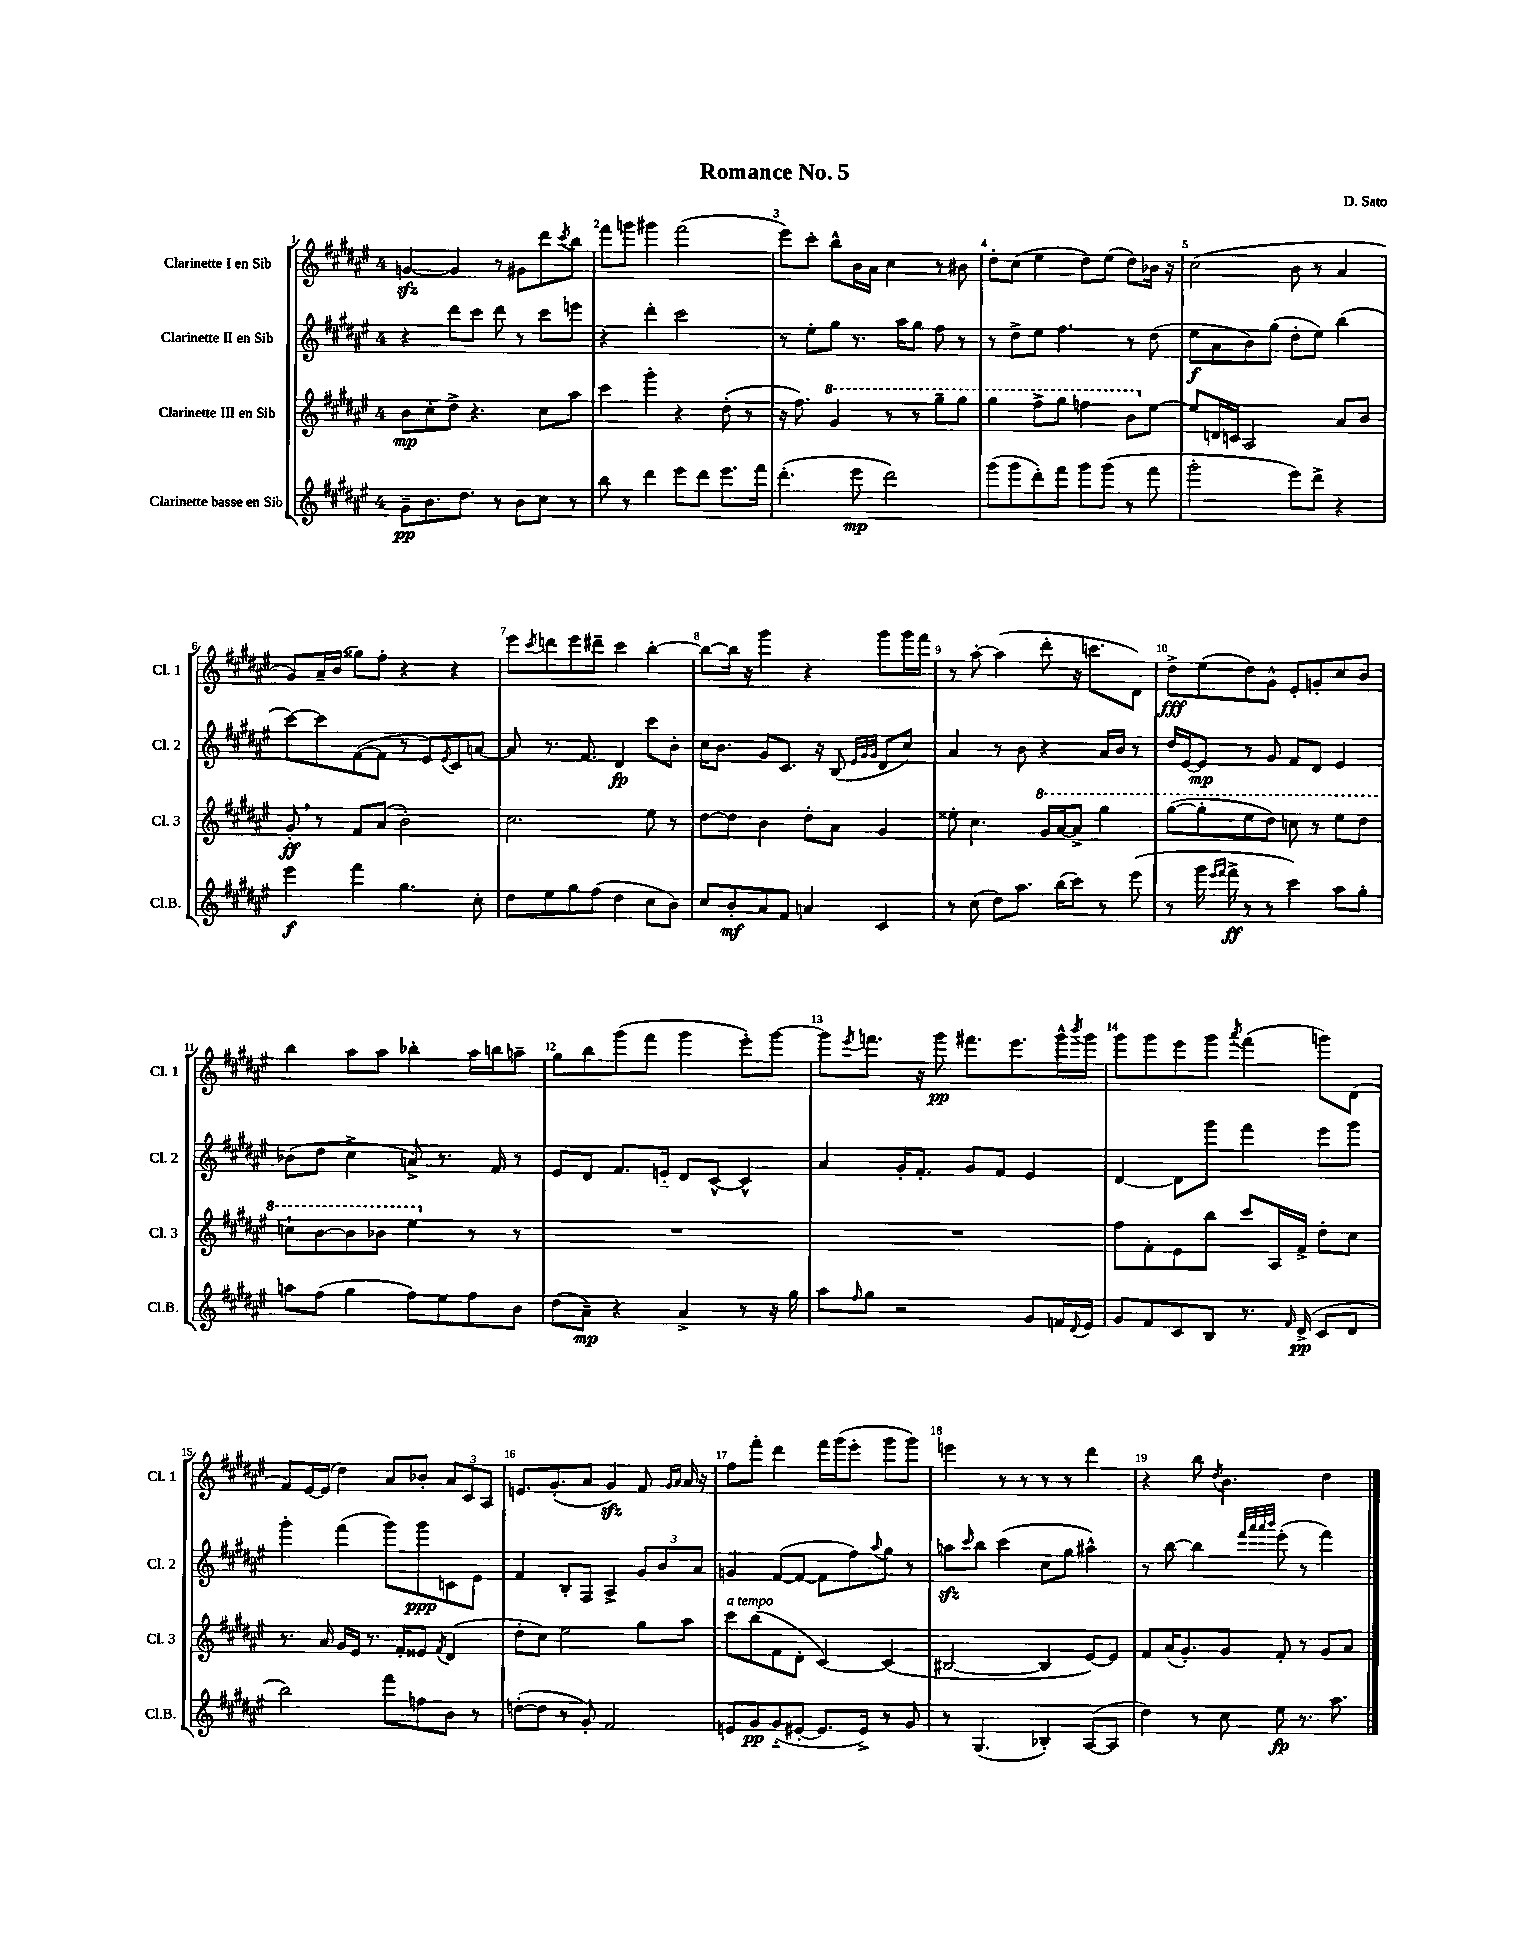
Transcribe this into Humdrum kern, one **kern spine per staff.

**kern	**kern	**kern	**kern
*staff4	*staff3	*staff2	*staff1
*clefG2	*clefG2	*clefG2	*clefG2
*k[f#c#g#d#a#e#]	*k[f#c#g#d#a#e#]	*k[f#c#g#d#a#e#]	*k[f#c#g#d#a#e#]
*M4/4	*M4/4	*M4/4	*M4/4
8g#~\L	8b\L	4r	[4g/
8.b\	8cc#'\	.	.
.	8dd#^\J	8ddd#\L	4g/]
8.dd#\J	.	.	.
.	4.r	8ccc#\J	.
8r	.	8ddd#\	8r
8b\L	.	8r	8g#\L
8cc#\J	8cc#\L	8ccc#\L	8ddd#\
.	.	.	8qccc#/
8r	8aa#\J	8eee\J	8bb\J
=	=	=	=
8bb\	4ccc#\	4r	8fff#\L
8r	.	.	8ggg\J
4ddd#\	4ggg#'\	4ddd#'\	4ggg#\
8eee#\L	4r	2ccc#\	(2fff#\
8ddd#\J	.	.	.
8.eee#\L	(8dd#'\	.	.
.	8r	.	.
16fff#\Jk	.	.	.
=	=	=	=
(4.ddd#'\	16r	8r	8eee#\L)
.	8.ff#\)	.	.
.	.	8ee#'\L	8ccc#'\J
.	4gg#/	8gg#\J	8bb^^\L
8eee#\	.	8.r	16b\L
.	.	.	16a#\JJ
2ddd#\)	8r	.	4cc#\
.	.	16aa#\LK	.
.	8r	8gg#\J	.
.	8ggg#~\L	8ff#\	8r
.	8ggg#\J	8r	8b#\
=	=	=	=
(8ggg#\L	4ggg#\	8r	8dd#'\L
8ggg#\	.	8dd#^\L	(8cc#\J
8ddd#'\)	8fff#^\L	8ee#\J	4ee#\
8fff#\J	8ggg#\J	4.ff#\	.
8ggg#\L	4fff\	.	8dd#\L)
(8ggg#\J	.	.	(8ee#\J
8r	8bb\L	8r	8dd#\L)
8fff#\	[8ee#\J	(8dd#\	16b-\Jk
.	.	.	16r
=	=	=	=
2ggg#'\	8ee#/]L	8ee#\L	(2cc#\
.	16d/L	8a#\	.
.	16c/JJ	.	.
.	2A#/	8b\)	.
.	.	(8gg#\J	.
8eee#\L)	.	8dd#'\L	8b\
8ddd#^\J	.	8ee#\J)	8r
4r	8a#/L	(4bb\	4a#/
.	8b/J	.	.
=	=	=	=
4eee#\	8g#'/	[8ccc#\L)	8g#/L)
.	8r	8ccc#\]	16a#~/L
.	.	.	(16b/JJ
4fff#\	8f#/L	([8f#\	8gg##\L)
.	(8a#/J	8f#\]J	8ff#'\J
4.gg#\	2b'\)	8r	4r
.	.	8e#/L)	.
.	.	8qe#/	.
.	.	8c#/	4r
8cc#'\	.	[8a/J	.
=	=	=	=
8dd#\L	2.cc#\	8a/]	8eee#\L
.	.	.	8qccc#/
8ee#\	.	8.r	8ddd\
8gg#\	.	.	8eee#\
.	.	8.f#/	.
(8ff#\J	.	.	8ddd#~\J
4dd#\	.	4d#/	4ccc#\
8cc#\L	8ee#\	8ccc#\L	[4bb'\
8b\J)	8r	8b'\J	.
=	=	=	=
8cc#/L	[8dd#\L	16cc#\LK	8bb\_L
.	.	8.b\J	.
8b'/	8dd#\]J	.	16bb\]Jk
.	.	.	16r
8a#/	4b\	8g#/L	4ggg#\
8f#/J	.	8.c#/J	.
4a/	8dd#'\L	.	4r
.	.	16r	.
.	8a#\J	(8B/	.
.	.	32qqe#/LLL	.
.	.	32qqg#/	.
.	.	32qqg#/JJJ	.
4c#/	4g#/	8d#/L	8ggg#\L
.	.	8cc#/J)	16ggg#\L
.	.	.	16fff#\JJ
=	=	=	=
8r	8ee##'\	4a#/	8r
(8cc#\	4.cc#\	.	[8aa#'\
8dd#\L)	.	8r	(4aa#\]
8.aa#\J	.	8b\	.
.	16gg#/LL	4r	8ddd#'\
(16bb\LK	[16aa#/J	.	.
8ccc#\J)	8aa#^/]J	.	16r
.	.	.	8.ccc\L
8r	4ggg#\	16a#/LL	.
.	.	16b/JJ	.
(8eee#\	.	8r	8d#\J)
=	=	=	=
8r	([8ggg#\L	16dd#/LL	8dd#^\L
.	.	[16e#/J	.
16ggg#\	8ggg#'\]	8e#/]J	(8ee#\
16qqeee#/LL	.	.	.
16qqfff#/JJ	.	.	.
16fff#^\	.	.	.
8r	8eee#\	8r	8dd#\)
8r	8ddd#\J)	8g#/	8g#^^\J
4ccc#\)	8ccc\	8f#/L	8e#'/L
.	8r	8d#/J	8g'/
8aa#\L	8eee#\L	4e#/	8cc#/
8gg#'\J	8ddd#\J	.	8b/J
=	=	=	=
8aa\L	8ccc`\L	(8b-\L	4bb\
(8ff#\J	[8bb\	8dd#\J	.
4gg#\	8bb\]	4cc#^\	8aa#\L
.	8bb-\J	.	8aa#\J
8ff#\L)	4eee#\	8a^/)	4bb-'\
8ee#\	.	8.r	.
8ff#\	8r	.	16aa#\LL
.	.	16f#/	16bb\J
8b\J	8r	8r	8aa~\J
=	=	=	=
(8dd#\L	1r	8e#/L	8gg#\L
8a#~\J)	.	8d#/J	8bb\
4r	.	8.f#/L	(8ggg#\
.	.	.	8fff#\J
.	.	16e'~/Jk	.
4a#^/	.	8d#/L	4ggg#\
.	.	[8c#^^/J	.
8r	.	4c#^^/]	8eee#'\L)
16r	.	.	[8ggg#\J
16gg#\	.	.	.
=	=	=	=
8aa#\L	1r	4a#/	8ggg#\]L
16qqff#/	.	.	8qeee#/
8gg#\J	.	.	8.fff\J
2r	.	16g#'/LK	.
.	.	8.f#'/J	16r
.	.	.	8ggg#\
.	.	8g#/L	8.fff#\L
.	.	8f#/J	.
.	.	.	8.eee#\
8g#/L	.	4e#/	.
16f/L	.	.	16ggg#^^\L
8qqd#/	.	.	8qbbb/
16e#/JJ	.	.	16ggg#\JJ
=	=	=	=
8g#/L	8ff#\L	[4d#/	8ggg#\L
8f#/	8f#'\	.	8ggg#\
8c#/	8e#\	8d#\]L	8eee#\
8B/J	8bb\J	8ggg#\J	8ggg#\J
.	.	.	8qaaa#/
8.r	8ccc#/L	4fff#\	(4fff#\
.	16A#/L	.	.
16qqf#/	.	.	.
(16d#^/	16f#^/JJ	.	.
8c#/L	8dd#'\L	8eee#\L	8ggg\L)
8d#/J	8cc#\J	8ggg#\J	(8d#\J
=	=	=	=
2bb\)	8.r	4ggg#'\	8f#/L)
.	.	.	[16e#/L
.	16a#/	.	(16e#/]JJ
.	16g#/LL	(4fff#\	4dd#\)
.	16e#/JJ	.	.
.	8.r	.	.
8fff#\L	.	8ggg#\L)	8a#/L
.	16f#'/LK	.	.
8ff\	8e##/J	8ggg#\	8b-'/J
.	8qf#/	.	.
8b\J	(4d#/	8c\	12a#/L
.	.	.	12c#/
8r	.	8e#\J	.
.	.	.	12A#/J
=	=	=	=
([8dd'\L	8dd#'\L	4f#/	8.e/L
8dd\]J	8cc#\J)	.	.
.	.	.	(8.g#'/
8r	2ee#\	8B'/L	.
8g#'/)	.	8F#/J	8a#/J
2f#/	.	4A#^/	4g#/)
.	8gg#\L	12g#/L	8f#/
.	.	12b/	.
.	.	.	16qqg#/LL
.	.	.	16qqa#/JJ
.	8aa#\J	.	16a#/
.	.	12a#/J	.
.	.	.	16r
=	=	=	=
8e/L	8ccc#\L	4g/	8ff#\L
8g#/	(8bb\	.	8fff#'\J
(8g#'~/	8f#\	([8f#/L	4ddd#\
[8e#'/J	8d#'\J	8f#/_J	.
8.e#/]L	[4c#/)	8f#\]L	16fff#\LL
.	.	.	(16ggg#\J
.	.	8ff#\)	8eee#'\J
16e#^/Jk)	.	.	.
.	.	8qqaa#/	.
8r	(4c#/]	8gg#\J	8ggg#\L
8g#/	.	8r	8ggg#\J)
=	=	=	=
8r	[2B#/	8aa\L	4eee\
.	.	16qqccc#/	.
(4.G#/	.	8bb\J	.
.	.	(4ccc#\	8r
.	.	.	8r
4B-'/)	4B#/]	8cc#\L	8r
.	.	8gg#\J	8r
([8A#/L	[8e#/L)	4aa#^^\)	4ddd#\
8A#/]J	8e#/]J	.	.
=	=	=	=
4dd#\)	8f#/L	8r	4r
.	(16a#/K	[8bb\	.
.	8.g#'/)	.	.
8r	.	4bb\]	8bb\
.	.	.	8qdd#/
8cc#\	8g#/J	.	4.b\
.	.	32qqfff#/LLL	.
.	.	32qqaaa#/	.
.	.	32qqaaa#/	.
.	.	32qqbbb/JJJ	.
8ee#\	8f#'/	(8eee#'\	.
8.r	8r	8r	.
.	8g#/L	4fff#\)	4dd#\
8.aa#\	.	.	.
.	8a#/J	.	.
==	==	==	==
*-	*-	*-	*-
